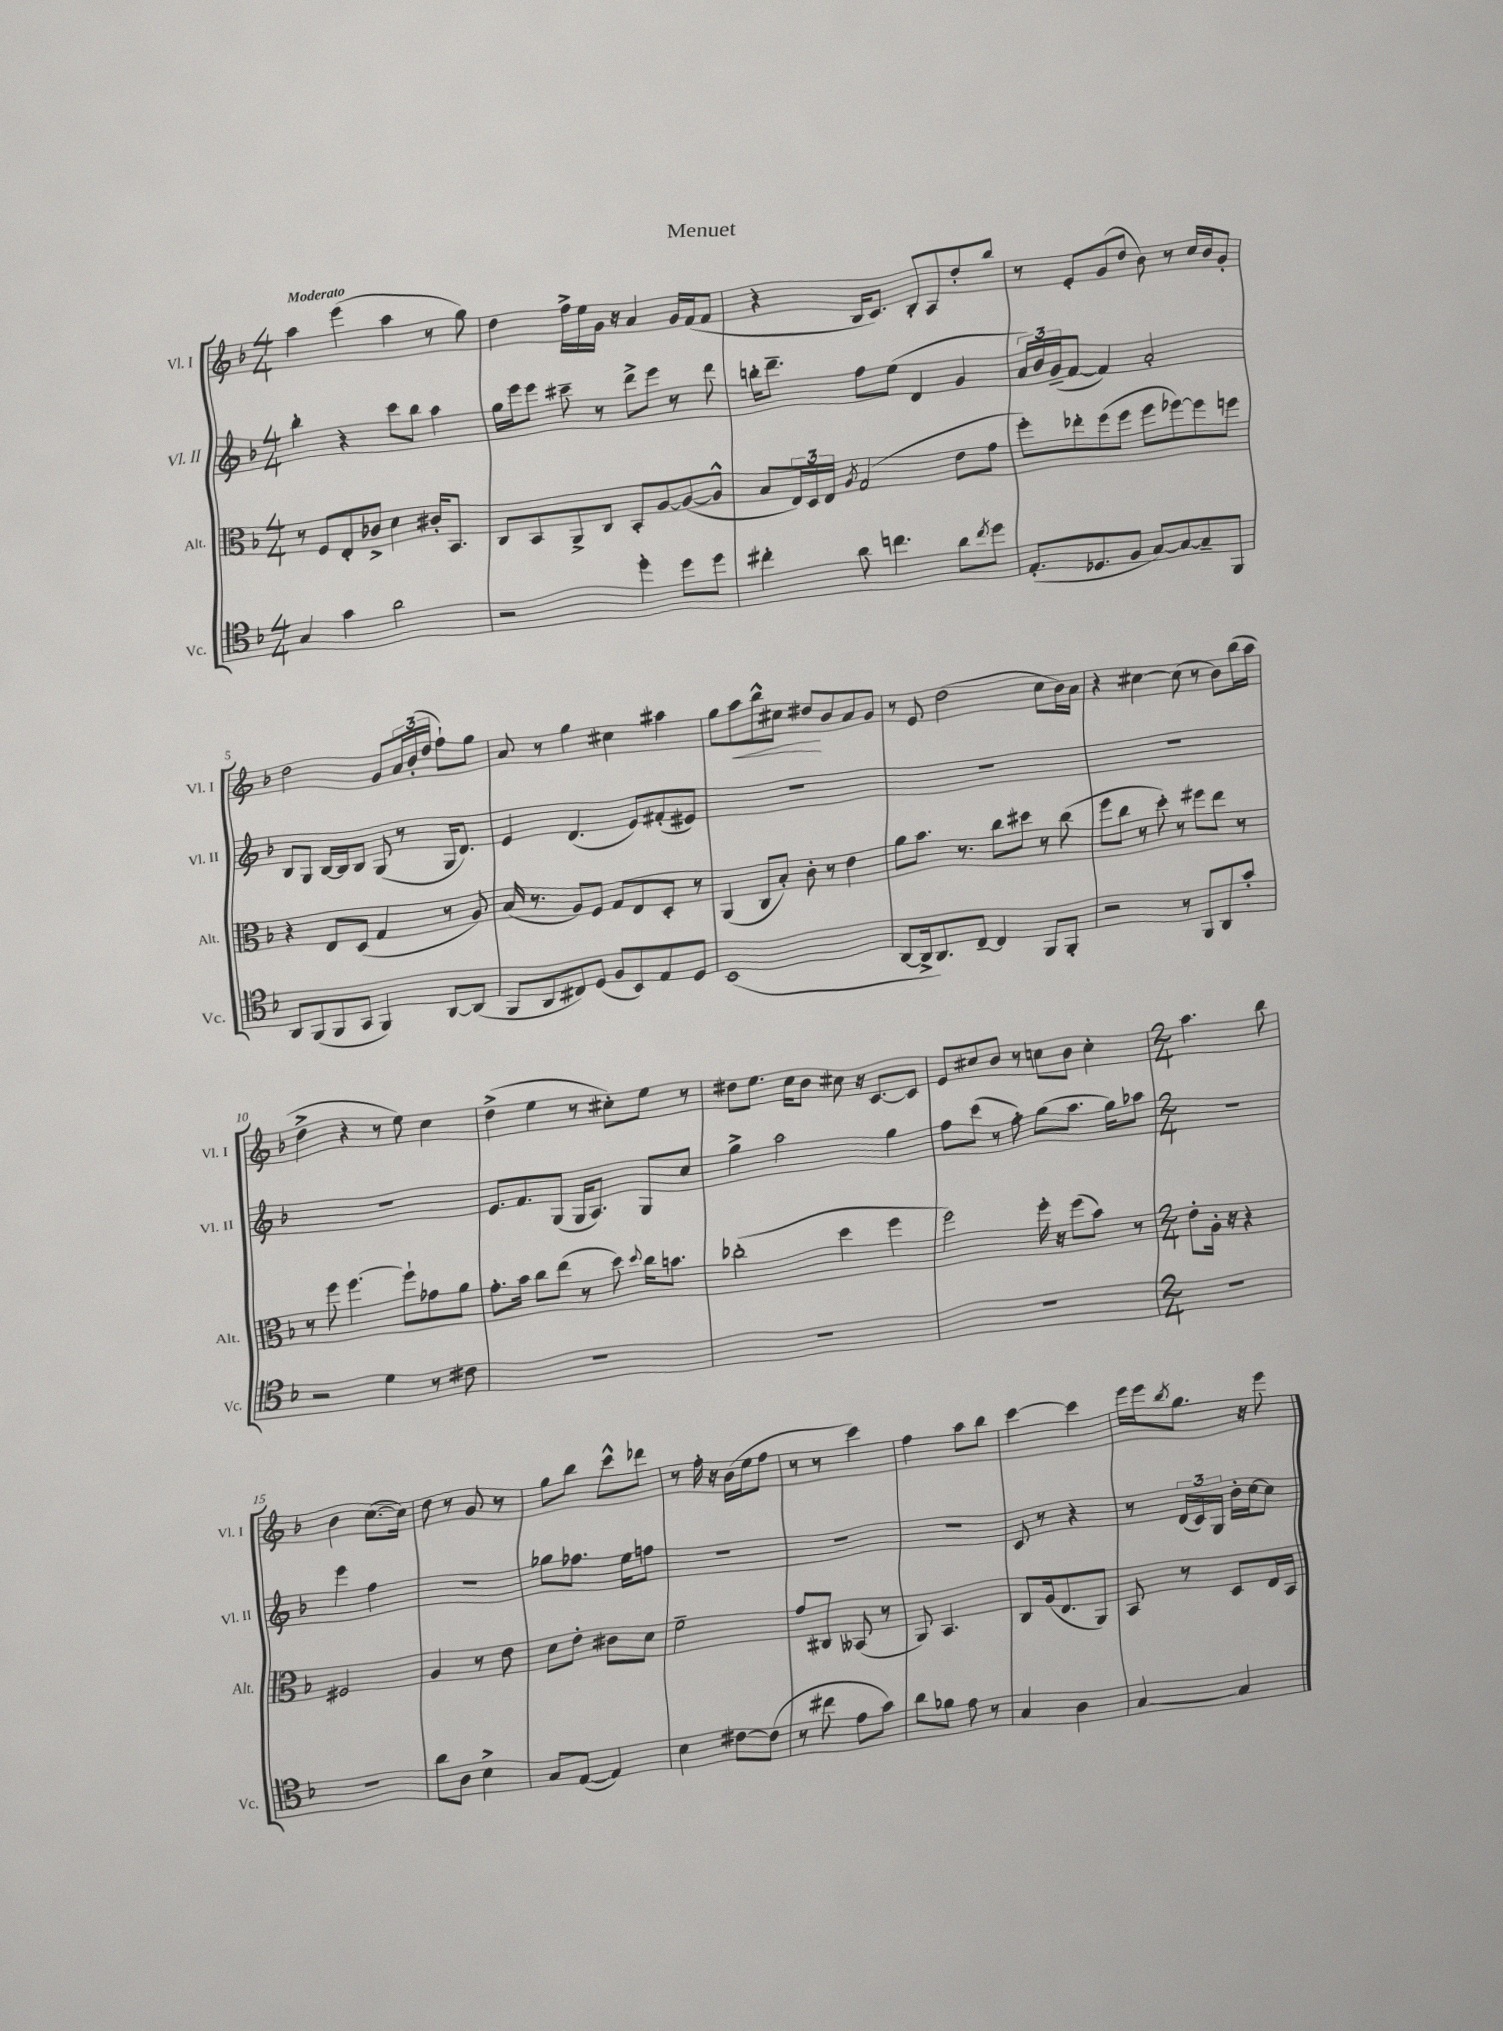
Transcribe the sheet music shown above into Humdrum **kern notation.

**kern	**kern	**kern	**kern
*staff4	*staff3	*staff2	*staff1
*clefC4	*clefC3	*clefG2	*clefG2
*k[b-]	*k[b-]	*k[b-]	*k[b-]
*M4/4	*M4/4	*M4/4	*M4/4
4G/	8r	4bb-'\	4aa\
.	8F/L	.	.
4g\	8E'/	4r	(4eee\
.	8c-^/J	.	.
2a\	4d\	8ccc\L	4aa\
.	.	8bb-\J	.
.	16c#'/LK	4aa\	8r
.	8.BB-/J	.	.
.	.	.	8gg\)
=	=	=	=
2r	8C/L	16gg\LL	4dd\
.	.	16eee\J	.
.	8BB-/	8eee\J	.
.	8AA^/	8ccc#~\	16ff^\LL
.	.	.	16ee\
.	8C/J	8r	16g\JJ
.	.	.	16r
4dd'\	8BB-'/L	8ddd^\L	4a/
.	[8A/	8eee\J	.
8dd\L	(8A/_	8r	16g/LL
.	.	.	(16f/J
8dd\J	8A^^/]J	8ddd\	8f/J
=	=	=	=
4cc#'\	8B-/L	16bb'\LK	4r
.	.	8.ddd~\J	.
.	24E/L)	.	.
.	24D/	.	.
.	24E/JJ	.	.
.	8qA/	.	.
8a\	(2G/	8ff\L	16B-/LK
.	.	.	8.c/J)
4.cc\	.	(8ee\J	.
.	.	4d/	8B-'/L
.	.	.	8A/
8a\L	8e\L	4g/	8dd'/
8qcc/	.	.	.
8dd\J	8g\J	.	8bb-/J
=	=	=	=
(8.E'/L	8ff'\L)	24a/LL)	8r
.	.	24b-/	.
.	.	(24g~/J	.
.	8ee-'\	[8f/J	8e'/L
8.D-/	.	.	.
.	(8ff\	4f/])	(8g/
8F/J	8ff\J	.	8dd/J
[8G/L)	8ff\L	2a'/	8b-\)
8G/_	[8ff-\)	.	8r
8G~/]	8ff-\]	.	16cc/LL
.	.	.	16b-/J
8FF/J	8ff\J	.	8g'/J
=	=	=	=
8AA/L	4r	8B-/L	2dd\
(8FF/	.	8G/J	.
8FF/	8E/L	[16B-/LL	.
.	.	16B-/]J	.
8GG/J	(8D/J	8B-/J	.
4FF/)	4G/	(8G/	8g/L
.	.	8r	24a/L
.	.	.	(24b-'/
.	.	.	24dd/JJ
[8AA/L	8r	16G/LK	8ff`\L)
.	.	8.d/J)	.
(8AA/]J	8A/)	.	8gg\J
=	=	=	=
8FF/L	(16B-/	4e/	8a/
.	8.r	.	.
8AA/	.	.	8r
8C#/)	8A/L)	(4.d/	4gg\
(8D/J	8F/J	.	.
8F/L	8G/L	.	4cc#\
8BB-/)	8E/	8e/L)	.
8E/	8D'/J	(8f#'/	4aa#\
8D/J	8r	8e#/J)	.
=	=	=	=
(1BB-	(4AA/	1r	8gg\L
.	.	.	8aa\
.	8C/L	.	8bb-^^\
.	8B-'/J)	.	8cc#\J
.	8c'\	.	8dd#/L
.	8r	.	8b-/
.	4e\	.	8a/
.	.	.	8g/J
=	=	=	=
[8AA/L	8a\L	1r	8r
16AA^/]k	8.b-\J	.	8e/
8.AA/)	.	.	.
.	.	.	(2dd\
.	8.r	.	.
[8C~/J	.	.	.
4C/]	8cc\L	.	.
.	8dd#\J	.	.
8FF/L	8r	.	8cc\L
8FF'/J	(8cc\	.	16b-\L)
.	.	.	16a\JJ
=	=	=	=
2r	8ff\L	1r	4r
.	8cc\J	.	.
.	8r	.	[4cc#\
.	8dd'\)	.	.
8r	8r	.	(8cc#\]
8FF/L	8ff#\L	.	8r
8AA/	8ee\J	.	8b-\L)
8g'/J	8r	.	(16bb-\L
.	.	.	16aa\JJ
=	=	=	=
2r	8r	1r	4dd^\
.	8ff\	.	.
.	[4.ff\	.	4r
4d\	.	.	8r
.	8ff`\]L	.	8ee\)
8r	8g-\	.	4cc\
8c#\	8a\J	.	.
=	=	=	=
1r	8.g'\L	8.e/L	(4dd^\
.	16b-\Jk	8.f/	.
.	8cc\L	.	4ee\
.	(8ee\J	(8G/J	.
.	8r	16G/LK	8r
.	.	8.A/J)	.
.	8dd\)	.	8cc#'\L)
.	8qqdd/	.	.
.	16cc\LK	8G/L	8ee\J
.	8.b\J	.	.
.	.	8cc/J	8r
=	=	=	=
1r	(2cc-'\	4gg^\	8dd#\L
.	.	.	8.ee\J
.	.	2aa\	.
.	.	.	16cc\LK
.	.	.	8b-\J
.	4dd\	.	8cc#\
.	.	.	16r
.	.	.	[8.c/L
.	4ff\	4gg\	.
.	.	.	8c/]J
=	=	=	=
1r	2ff\)	8ff\L	8e/L
.	.	(8ccc\J	8cc#/
.	.	8r	8b-/J
.	.	8ff'\)	8r
.	16ff'\	(8gg\L	8cc\L
.	16r	.	.
.	(8ff\L	8.aa\J	8b-\J
.	8b-\J)	.	4cc'\
.	.	16gg\LK)	.
.	8r	8aa-\J	.
=	=	=	=
*M2/4	*M2/4	*M2/4	*M2/4
2r	8e'\L	2r	4.aa\
.	16A'\Jk	.	.
.	16r	.	.
.	4r	.	.
.	.	.	8bb-\
=	=	=	=
2r	2F#/	4eee\	4b-\
.	.	4ff\	([8.cc\L
.	.	.	16cc\]Jk)
=	=	=	=
8a\L	4A/	2r	8dd\
8A\J	.	.	8r
4B-^\	8r	.	8g/
.	8e\	.	8r
=	=	=	=
8G/L	8d\L	8gg-\L	8gg\L
([8E/J	8e'\J	8.ff-\J	8bb-\J
4E/])	8c#\L	.	8ccc^^\L
.	.	16ee\LK	.
.	8d\J	8ff\J	8ddd-\J
=	=	=	=
4B-\	2f~\	2r	8r
.	.	.	16ff'\
.	.	.	16r
[8c#\L	.	.	(16b-\LL
.	.	.	16ee\J
(8c#\]J	.	.	8ff\J
=	=	=	=
8r	8g/L	2r	8r
8cc#\	8C#/J	.	8r
8e\L	(8BB--/	.	4ccc\)
8g\J)	8r	.	.
=	=	=	=
8a\L	8AA/)	2r	4ff\
8f-\J	4.BB-/	.	.
8e\	.	.	8aa\L
8r	.	.	8bb-\J
=	=	=	=
4G/	8C/L	8c/	[4ccc\
.	(16A/k	8r	.
.	8.E/	.	.
4A\	.	4r	4ccc\]
.	8AA/J)	.	.
=	=	=	=
[4G/	8BB-/	8r	16eee\LL
.	.	.	16eee\J
.	.	.	8qbb-/
.	8r	(24d/LL	8.gg\J
.	.	24c/)	.
.	.	24G/JJ	.
4G/]	8D/L	16b-'\LL	.
.	.	[16cc\J	16r
.	16E/L	8cc\]J	8eee\
.	16BB-/JJ	.	.
==	==	==	==
*-	*-	*-	*-
